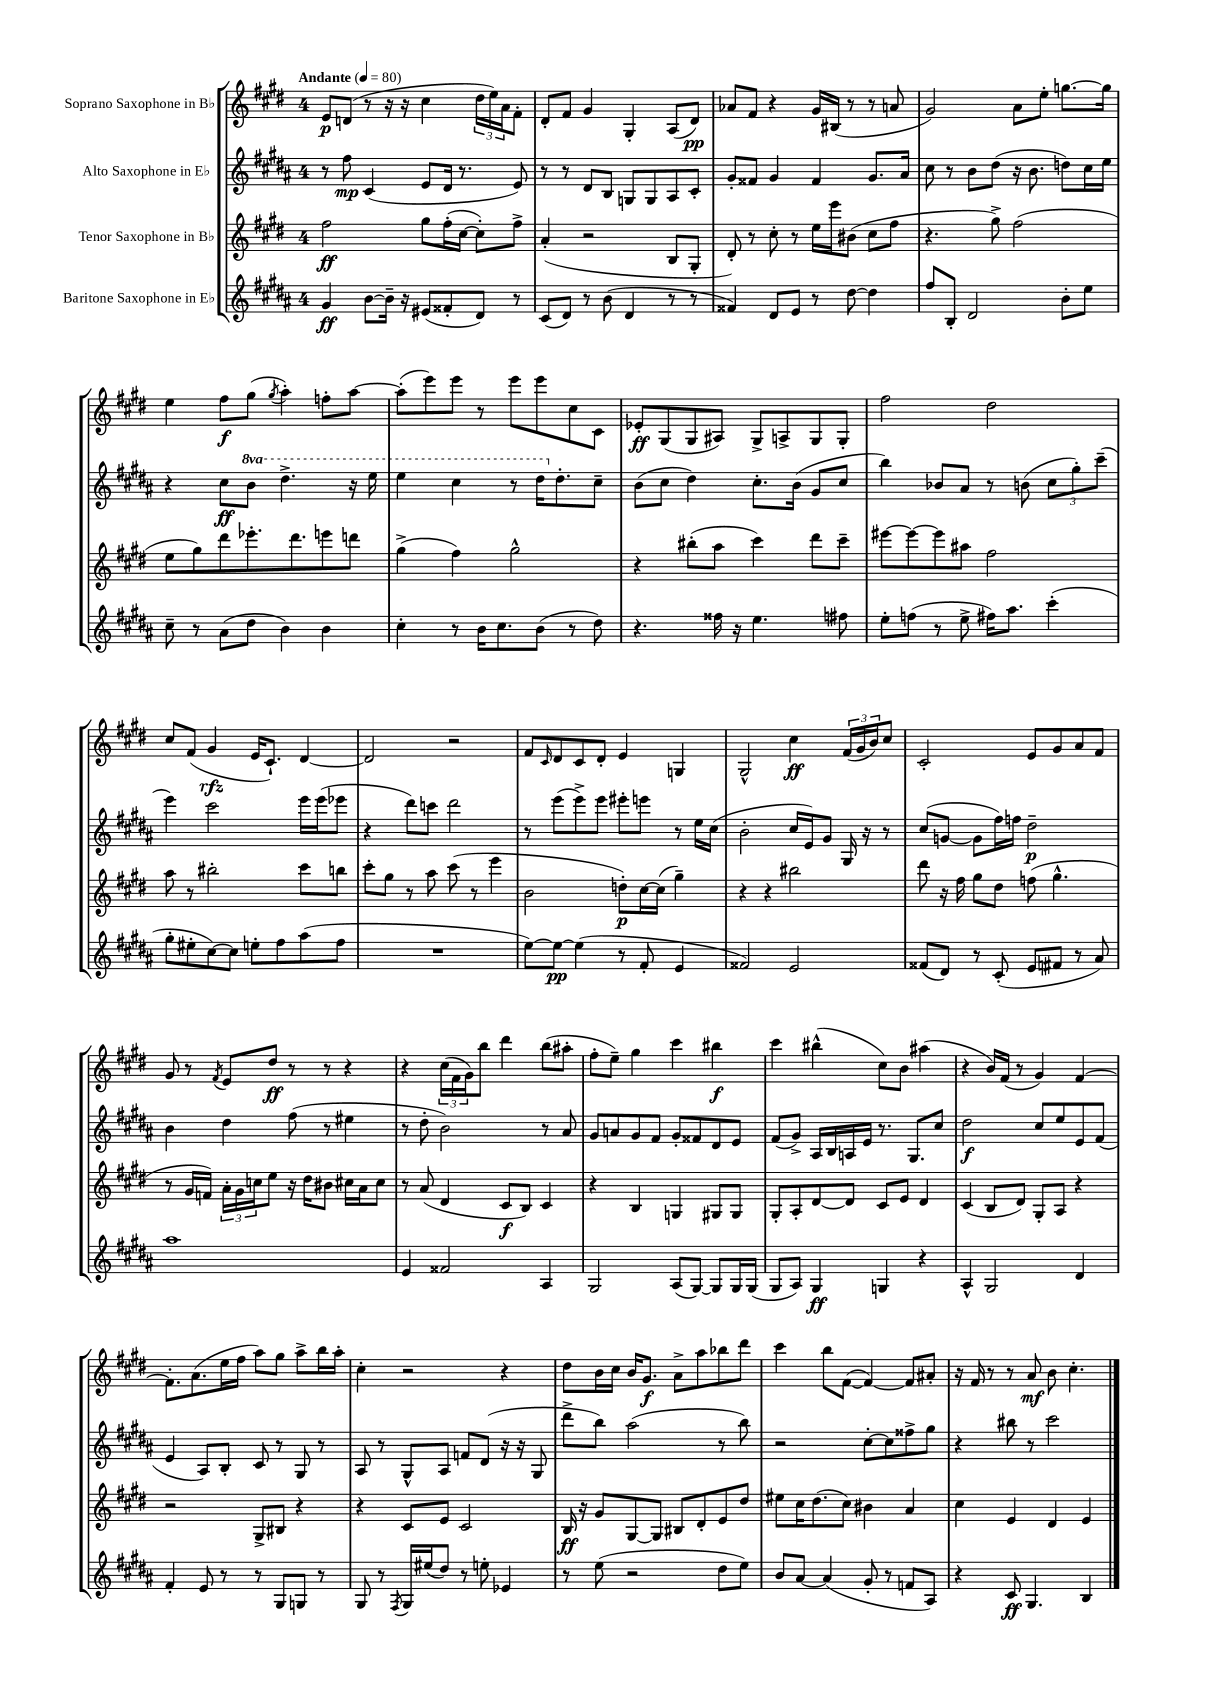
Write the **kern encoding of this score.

**kern	**kern	**kern	**kern
*staff4	*staff3	*staff2	*staff1
*clefG2	*clefG2	*clefG2	*clefG2
*k[f#c#g#d#a#]	*k[f#c#g#d#]	*k[f#c#g#d#a#]	*k[f#c#g#d#]
*M4/4	*M4/4	*M4/4	*M4/4
*MM80	*MM80	*MM80	*MM80
4g#/	2ff#\	8r	8e/L
.	.	8ff#\	(8d/J
[8b\L	.	(4c#/	8r
16b~\]Jk	.	.	16r
16r	.	.	16r
(8e#/L	8gg#\L	8e/L	4cc#\
8f##'/	(16ff#'\L	16d#/Jk	.
.	[16cc#\JJ	8.r	.
8d#/J)	8cc#'\]L)	.	24dd#\LL
.	.	.	24ee\)
.	.	.	24a\J
8r	8ff#^\J	8e/)	8f#'\J
=	=	=	=
(8c#/L	(4a'/	8r	8d#'/L
8d#/J)	.	8r	8f#/J
8r	2r	8d#/L	4g#/
(8b\	.	8B/J	.
4d#/	.	8G/L	4G#'/
.	.	8G/	.
8r	8B/L	8A#/	(8A/L
8r	8G#'/J	8c#'/J	8d#/J)
=	=	=	=
4f##/)	8d#'/)	8g#'/L	8a-/L
.	8r	8f##/J	8f#/J
8d#/L	8cc#'\	4g#/	4r
8e/J	8r	.	.
8r	16ee\LL	4f##/	16g#/LL
.	16eee\J	.	(16B#/JJ
[8dd#\	(8b#\J	.	8r
4dd#\]	8cc#\L	8.g#/L	8r
.	8ff#\J	.	8a/
.	.	16a#/Jk	.
=	=	=	=
8ff#/L	4.r	8cc#\	2g#/)
8B'/J	.	8r	.
2d#/	.	8b\L	.
.	8gg#^\)	(8dd#\J	.
.	(2ff#\	16r	8a\L
.	.	8.b\	.
.	.	.	8ee'\J
8b'\L	.	8dd\L)	[8.gg\L
8ee\J	.	16cc#\L	.
.	.	16ee\JJ	16gg\]Jk
=	=	=	=
8cc#~\	8ee\L	4r	4ee\
8r	8gg#\)	.	.
(8a#\L	8ddd#\	8cc#\L	8ff#\L
8dd#\J	8.eee-'\	8bb\J	(8gg#\J
.	.	.	8qgg#/
4b\)	.	4.ddd#^\	4aa'\)
.	8.ddd#\	.	.
4b\	8eee\	.	8ff'\L
.	8ddd\J	16r	[8aa\J
.	.	16eee\	.
=	=	=	=
4cc#'\	(4gg#^\	4eee\	(8aa'\]L
.	.	.	8eee\)
8r	4ff#\)	4ccc#\	8eee\J
16b\LK	.	.	8r
8.cc#\	.	.	.
.	2gg#^^\	8r	8eee\L
(8b\J	.	16ddd#\LK	8eee\
.	.	8.dd#'\	.
8r	.	.	8cc#\
8dd#\)	.	8cc#~\J	8c#\J
=	=	=	=
4.r	4r	(8b\L	8e-'/L
.	.	8cc#\J	(8G#/
.	(8bb#'\L	4dd#\)	8G#/
16ff##\	8aa\J	.	8A#/J)
16r	.	.	.
4.ee\	4ccc#\)	8.cc#'\L	8G#^/L
.	.	.	8A^/
.	.	(16b\Jk	.
.	8ddd#\L	8g#/L	8G#/
8ff#\	8ccc#~\J	8cc#/J	8G#'/J
=	=	=	=
8ee'\L	[8eee#\L	4bb\)	2ff#\
(8ff\J	8eee#\_	.	.
8r	8eee#\]	8b-/L	.
8ee^\	8aa#\J	8a#/J	.
16ff#\LK)	2ff#\	8r	2dd#\
8.aa#\J	.	.	.
.	.	(8b\	.
(4ccc#'\	.	12cc#\L	.
.	.	12gg#'\)	.
.	.	(12ccc#~\J	.
=	=	=	=
8gg#'\L	8aa\	4eee\)	8cc#/L
8ee#'\	8r	.	(8f#/J
[8cc#\)	2bb#'\	2ccc#\	4g#/
8cc#\]J	.	.	.
8ee'\L	.	.	16e/LK
.	.	.	8.c#`/J)
8ff#\	.	.	.
(8aa#\	8ccc#\L	16eee\LL	[4d#/
.	.	(16eee\J	.
8ff#\J	8bb\J	8eee-\J	.
=	=	=	=
1r	8ccc#'\L	4r	2d#/]
.	8gg#\J	.	.
.	8r	8ddd#\L)	.
.	8aa\	8ccc\J	.
.	(8ccc#\	2ddd#\	2r
.	8r	.	.
.	4eee\	.	.
=	=	=	=
[8ee\L)	2b\	8r	8f#/L
.	.	.	16qqc#/
8ee\_J	.	(8eee\L	8d#/
(4ee\]	.	8eee^\)	8c#/
.	.	8eee\J	8d#'/J
8r	8dd'\L)	8eee#'\L	4e/
8f#'/	[16cc#\L	8eee\J	.
.	(16cc#\]JJ	.	.
4e/	4gg#~\)	8r	4G/
.	.	16ee\LL	.
.	.	(16cc#\JJ	.
=	=	=	=
2f##/)	4r	2b'\	2G#^^/
.	4r	.	.
2e/	2bb#\	16cc#/LL	4cc#\
.	.	16e/J)	.
.	.	8g#/J	.
.	.	16G#/	(24f#/LL
.	.	.	24g#/
.	.	16r	.
.	.	.	24b/J)
.	.	8r	8cc#/J
=	=	=	=
(8f##/L	8ddd#\	(8cc#/L	2c#'/
8d#/J)	16r	[8g/J	.
.	16ff#\	.	.
8r	8gg#\L	8g\]L	.
(8c#'/	8dd#\J	16ff#\L)	.
.	.	16ff\JJ	.
8e/L	(8ff\	2dd#~\	8e/L
8f#/J	4.gg#^^\	.	8g#/
8r	.	.	8a/
8a#/)	.	.	8f#/J
=	=	=	=
1aa#	8r	4b\	8g#/
.	16g#/LL	.	8r
.	16f/JJ)	.	.
.	.	.	8qf#/
.	24a'\LL	4dd#\	8e/L
.	24g#\	.	.
.	24cc\J	.	.
.	8ee\J	.	8dd#/J
.	16r	(8ff#\	8r
.	16dd#\LK	.	.
.	8b#\J	8r	8r
.	16cc#\LL	4ee#\	4r
.	16a\J	.	.
.	8cc#\J	.	.
=	=	=	=
4e/	8r	8r	4r
.	(8a/	8dd#'\	.
2f##/	4d#/	2b\)	(24cc#\LL
.	.	.	24f#\
.	.	.	24g#\J)
.	.	.	8bb\J
.	8c#/L	.	4ddd#\
.	8B/J)	.	.
4A#/	4c#/	8r	(8bb\L
.	.	8a#/	8aa#'\J
=	=	=	=
2G#/	4r	8g#/L	8ff#'\L
.	.	8a/	8ee~\J)
.	4B/	8g#/	4gg#\
.	.	8f#/J	.
(8A#/L	4G/	8g#'/L	4ccc#\
[8G#/J)	.	8f##/	.
8G#/]L	8G#/L	8d#/	4bb#\
16G#/L	8G#/J	8e/J	.
(16G#/JJ	.	.	.
=	=	=	=
8G#/L	8G#'/L	(8f#/L	4ccc#\
8A#/J)	8A'/	8g#^/J)	.
4G#/	[8d#/	16A#/LL	(4bb#^^\
.	.	16B/	.
.	8d#/]J	16A/	.
.	.	16e/JJ	.
4G/	8c#/L	8.r	8cc#\L)
.	8e/J	.	8b\J
.	.	8.G#/L	.
4r	4d#/	.	(4aa#\
.	.	8cc#/J	.
=	=	=	=
4A#^^/	(4c#/	2dd#\	4r
2G#/	8B/L	.	16b/LL)
.	.	.	(16f#/JJ
.	8d#/J)	.	8r
.	8G#'/L	8cc#/L	4g#/)
.	8A/J	8ee/	.
4d#/	4r	8e/	[4f#/
.	.	(8f#/J	.
=	=	=	=
4f#'/	2r	4e/	8.f#'\]L
.	.	.	(8.a\
8e/	.	8A#/L)	.
8r	.	8B'/J	16ee\L
.	.	.	16ff#\JJ
8r	8G#^/L	8c#/	8aa\L)
8G#/L	8B#/J	8r	8gg#\J
8G/J	4r	8G#/	8aa^\L
8r	.	8r	16bb\L
.	.	.	16aa'\JJ
=	=	=	=
8G#/	4r	8A#/	4cc#'\
8r	.	8r	.
8qF#/	.	.	.
16G#/LL	8c#/L	8G#^^/L	2r
(16ee#/J	.	.	.
8dd#/J)	8e/J	8A#/J	.
8r	2c#/	8f/L	.
8ee'\	.	(8d#/J	.
4e-/	.	16r	4r
.	.	16r	.
.	.	8G#/	.
=	=	=	=
8r	16B/	8ddd#^\L	8dd#\L
.	16r	.	.
(8ee\	8g#/L	8bb\J)	16b\L
.	.	.	16cc#\JJ
2r	[8G#/	(2aa#\	16b/LK
.	.	.	8.g#/J
.	8G#/]J	.	.
.	8B#/L	.	8a^\L
.	8d#'/	.	8aa\
8dd#\L	8e/	8r	8bb-\
8ee\J)	8dd#/J	8bb\)	8ddd#\J
=	=	=	=
8b/L	8ee#\L	2r	4ccc#\
[8a#/J	16cc#\K	.	.
.	(8.dd#\	.	.
(4a#/]	.	.	8bb\L
.	8cc#\J)	.	([8f#\J
8g#'/	4b#\	[8cc#'\L	4f#/_)
8r	.	8cc#\]	.
8f/L	4a/	8ff##^\	8f#/]L
8A#/J)	.	8gg#\J	8a#'/J
=	=	=	=
4r	4cc#\	4r	16r
.	.	.	16f#/
.	.	.	8r
8c#/	4e/	8bb#\	8r
4.G#/	.	8r	8a/
.	4d#/	2ccc#\	8b\
.	.	.	4.cc#'\
4B/	4e/	.	.
==	==	==	==
*-	*-	*-	*-
